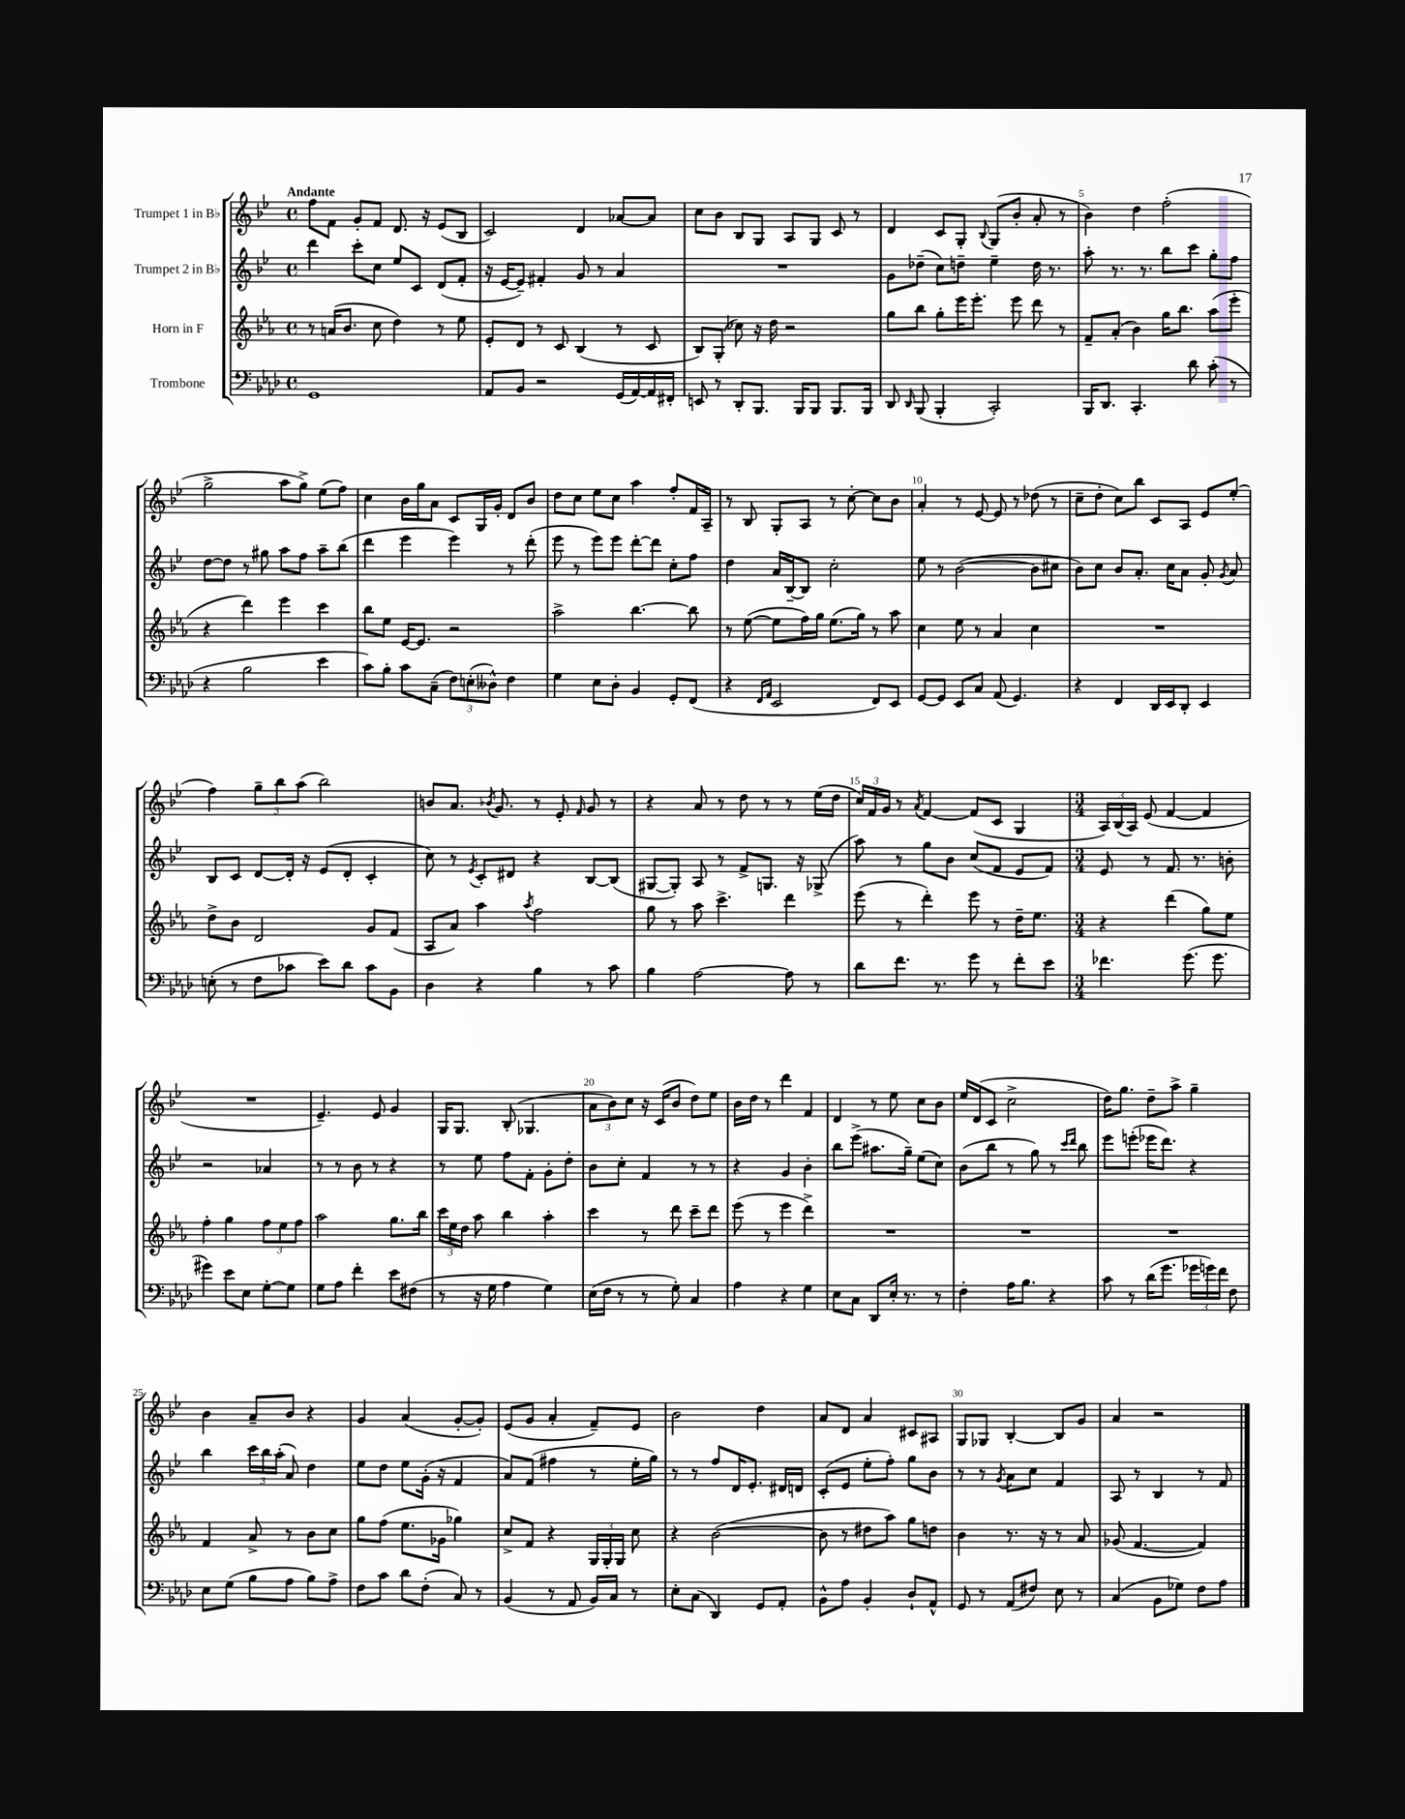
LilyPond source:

<<
\new StaffGroup <<
\new Staff = "s0" \with { instrumentName = "Trumpet 1 in Bb" } {
    \clef treble \key bes \major \defaultTimeSignature \time 4/4 \tempo "Andante"
    \autoBeamOff f''8[ f'8] g'8[-. f'8] d'8. r16 ees'8[( bes8] |
    c'2) d'4 aes'8[~ aes'8] |
    c''8[ bes'8] bes8[ g8] a8[ g8] c'8 r8 |
    d'4 c'8[ g8]-. \appoggiatura { bes8 } g8[( bes'8]-. a'8-. r8 |
    bes'4) d''4 f''2-.( |
    g''2-> a''8[ g''8]->) ees''8[( f''8]) |
    c''4 bes'16[ g''16 a'8] c'8[ g16 g'16]-. d'8[ bes'8] |
    d''8[ c''8] ees''8[ c''8] a''4 f''8[-. f'16 a16]-- |
    r8 bes8 g8[-. a8] r8 c''8~-. c''8[ bes'8] |
    a'4-. r8 ees'8~ ees'8 r8 des''8( r8 |
    c''8[-- d''8]-. c''8[) bes''8] c'8[ a8] ees'8[ ees''8]-.( |
    f''4) \tuplet 3/2 { g''8[-- bes''8 a''8]( } bes''2) |
    b'8[ a'8.] \acciaccatura { bes'8 } g'8. r8 ees'8-. \grace { f'16 } g'8 r8 |
    r4 a'8 r8 d''8 r8 r8 ees''16[( d''16] |
    \tuplet 3/2 { c''16[) f'16 g'16] } r8 \acciaccatura { a'8 } f'4~ f'8[( c'8] g4 |
    \numericTimeSignature \time 3/4 \tuplet 3/2 { a16[) bes16( a16]) } ees'8( f'4~ f'4 |
    R2. |
    ees'4.--) ees'8 g'4 |
    g16[ g8.] bes8-.( ges4. |
    \tuplet 3/2 { a'8[ bes'8) c''8] } r16 c'16[( bes'8] d''8[) ees''8] |
    bes'16[ d''16] r8 d'''4 f'4 |
    d'4 r8 ees''8 c''8[ bes'8] |
    ees''16[ d'16( c'8] c''2-> |
    d''16[) g''8.] d''8[-- a''8]-> g''4-- |
    bes'4 a'8[-- bes'8] r4 |
    g'4 a'4( g'8[~-. g'8]-.) |
    ees'8[( g'8] a'4-. f'8[--) ees'8] |
    bes'2 d''4 |
    a'8[ d'8] a'4 cis'8[ ais8] |
    g8[ ges8] bes4~-. bes8[ g'8] |
    a'4 r2 \bar "|." |
}
\new Staff = "s1" \with { instrumentName = "Trumpet 2 in Bb" } {
    \clef treble \key bes \major \defaultTimeSignature \time 4/4
    \autoBeamOff d'''4 c'''8[-. c''8] ees''8[ c'8] d'8[( f'8]-. |
    r16 ees'16[~ ees'8]--) fis'4-. g'8 r8 a'4 |
    R1 |
    g'8[ des''8]--( c''8[) d''8]-- ees''4-- d''16 r8. |
    a''8-. r8. r8. bes''8[ c'''8] g''8[-. f''8] |
    d''8[~ d''8] r8 gis''8 a''8[ f''8] a''8[-- bes''8]( |
    d'''4 ees'''4 ees'''4) r8 d'''8-.( |
    ees'''8 r8 ees'''8[) ees'''8] d'''8[~-. d'''8] c''8[-. f''8] |
    d''4 a'16[ bes16~-- bes8] c''2-. |
    ees''8 r8 bes'2~( bes'8[ cis''8] |
    bes'8[) c''8] bes'8[ a'8.]-. c''16[ a'8] g'8-. \acciaccatura { g'8 } a'8 |
    bes8[ c'8] d'8[~ d'16]-. r16 ees'8[( d'8]-. c'4-. |
    c''8) r8 \acciaccatura { ees'8 } c'8[-. dis'8] r4 bes8[~ bes8]( |
    gis8[~ gis8]-.) a8 r8 f'8[-> g8.] r16 ges8->( |
    a''8) r8 g''8[ bes'8] c''8[( f'8] ees'8[ f'8]) |
    \numericTimeSignature \time 3/4 ees'8 r8 f'8. r8. b'8-. |
    r2 aes'4 |
    r8 r8 bes'8 r8 r4 |
    r8 ees''8 f''8[ f'8]-. g'8[-. d''8]-. |
    bes'8[ c''8]-. f'4 r8 r8 |
    r4 g'4 bes'4-. |
    bes''8[ ees'''8]->( ais''8.[ g''16]--) ees''8[( c''8]) |
    bes'8[( bes''8] r8 g''8) r8 \grace { c'''16[ d'''16] } bes''8 |
    ees'''8[ e'''8]-.( ees'''16[ d'''8.]) r4 |
    bes''4 \tuplet 3/2 { c'''16[ bes''16 a''16]-.( } a'8) d''4 |
    ees''8[ d''8] ees''8[ g'16]-.( r16 f'4 |
    a'8[) f'8]( fis''4 r8 ees''16[-. g''16]) |
    r8 r8 f''8[ d'16 ees'8.]-. dis'16[ d'16] |
    c'8[-.( ees'8] ees''8[-. f''8]-.) g''8[ bes'8] |
    r8 r8 \acciaccatura { g'8 } a'8[ c''8] f'4 |
    a8 r8 bes4 r8 f'8 \bar "|." |
}
\new Staff = "s2" \with { instrumentName = "Horn in F" } {
    \clef treble \key ees \major \defaultTimeSignature \time 4/4
    \autoBeamOff r8 a'16[( bes'8.] c''8 d''4) r8 ees''8 |
    ees'8[-. d'8] r8 c'8 bes4( r8 c'8 |
    bes8[) g8]-.( ces''8) r16 d''16 r2 |
    g''8[ bes''8] g''8[-. ees'''16 ees'''8.]-. ees'''8 d'''8 r8 |
    f'8[-- aes'8]-.( bes'4) g''16[ bes''8.] aes''8[( ees'''8]-. |
    r4 d'''4) ees'''4 c'''4 |
    bes''8[ ees''8] ees'16[~ ees'8.] r2 |
    aes''2-> bes''4.~ bes''8 |
    r8 ees''8~( ees''8[ f''16) g''16] ees''8.[( g''16]) r8 aes''8 |
    c''4 ees''8 r8 aes'4 c''4 |
    R1 |
    d''8[-> bes'8] d'2 g'8[ f'8]( |
    aes8[ aes'8]) aes''4 \acciaccatura { aes''8 } f''2 |
    g''8 r8 aes''8 c'''4.-> d'''4 |
    ees'''8( r8 d'''4-.) ees'''8 r8 d''16[-- ees''8.] |
    \numericTimeSignature \time 3/4 r4 d'''4( g''8[) ees''8] |
    f''4-. g''4 \tuplet 3/2 { f''8[ ees''8 f''8] } |
    aes''2 g''8.[ bes''16] |
    \tuplet 3/2 { c'''16[ ees''16 d''16] } aes''8 bes''4 aes''4-. |
    c'''4 r8 d'''8 c'''8[-- d'''8] |
    ees'''8( r8 ees'''4 d'''4->) |
    R2. |
    R2. |
    R2. |
    f'4 aes'8-> r8 bes'8[ c''8] |
    g''8[ f''8]( ees''8.[ ges'16] ges''4) |
    c''8[-> f'8] r4 \tuplet 3/2 { g16[ g16-. g16] } c''8 |
    r4 bes'2~( |
    bes'8 r8 dis''8[ aes''8]) g''8[ d''8] |
    bes'4 r8. r16 r8 aes'8 |
    ges'8( f'4.~ f'4) \bar "|." |
}
\new Staff = "s3" \with { instrumentName = "Trombone" } {
    \clef bass \key aes \major \defaultTimeSignature \time 4/4
    \autoBeamOff g,1 |
    aes,8[ bes,8] r2 g,16[( aes,16~) aes,16 fis,16]-. |
    e,8 r8 des,8[-. bes,,8.] bes,,16[ bes,,8] bes,,8.[ bes,,16] |
    des,8 \grace { des,16 } bes,,8( bes,,4-. c,2-.) |
    bes,,16[ des,8.] c,4.-. des'8 c'8-.( r8 |
    r4 bes2 ees'4 |
    c'8[) bes8]-. c'8[ c8]--( \tuplet 3/2 { f8[) e8-.( deses8]-^) } f4 |
    g4 ees8[ des8]-. bes,4 g,8[-. f,8]( |
    r4 \grace { f,16[ aes,16] } ees,2 f,8[) ees,8] |
    g,8[~ g,8] ees,8[ c8] aes,8( g,4.) |
    r4 f,4 des,16[ ees,16 des,8]-. ees,4 |
    e8-.( r8 f8[ ces'8] ees'8[) des'8] ces'8[ bes,8] |
    des4 r4 bes4 r8 c'8 |
    bes4 aes2~ aes8 r8 |
    des'8[ f'8.] r8. g'8 r8 f'8[-. ees'8] |
    \numericTimeSignature \time 3/4 fes'4. g'8.( g'8. |
    gis'4) ees'8[ ees8] g8[~-. g8] |
    g8[ aes8] f'4-. ees'8[ fis8]( |
    r8 r16 g16 aes4 g4) |
    ees16[( f16] r8 r8 g8-.) c4 |
    aes4 r4 g4 |
    ees8[ c8] des,8[ ees16]-. r8. r8 |
    f4-. aes16[ bes8.] r4 |
    c'8 r8 des'16[( g'8.] \tuplet 3/2 { ges'16[ g'16) f'16] } f8 |
    ees8[ g8]( bes8[ aes8] bes8[) aes8]-> |
    f8[ c'8] des'8[ f8]-.( c8) r8 |
    bes,4( r8 aes,8 bes,16[) c16] r8 |
    ees8[-. c8]( des,4) g,8[ aes,8]-. |
    bes,8[-^ aes8] bes,4-. des8[-! aes,8]-^ |
    g,8 r8 aes,8[( fis8]) ees8 r8 |
    c4( bes,8[ ges8]) f8[ aes8] \bar "|." |
}
>>
>>
